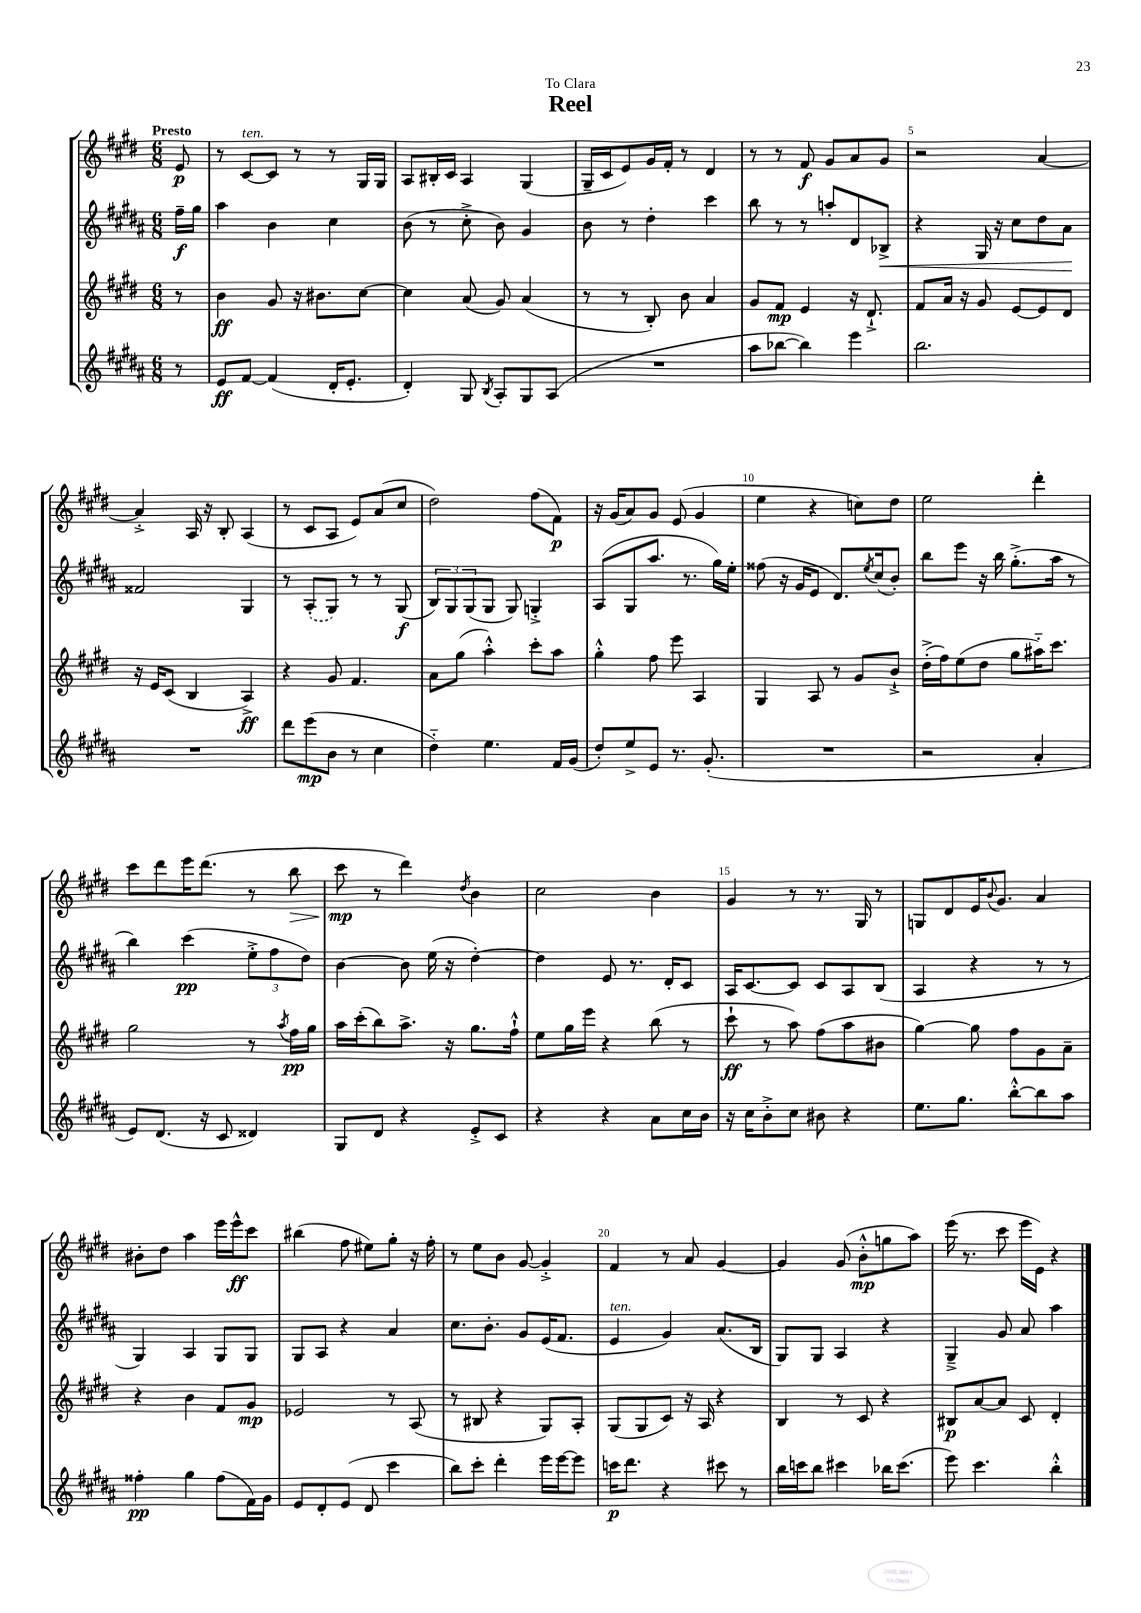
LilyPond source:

\header { title = "Reel" dedication = "To Clara" }
<<
\new StaffGroup <<
\new Staff = "s0" {
    \clef treble \key e \major \numericTimeSignature \time 6/8 \partial 8 \tempo "Presto"
    e'8\p |
    r8 cis'8~^\markup { \italic "ten." } cis'8 r8 r8 gis16 gis16 |
    a8 bis16-. cis'16 a4 gis4( |
    gis16-- cis'16 e'8) gis'16 fis'16-. r8 dis'4 |
    r8 r8 fis'8\f gis'8 a'8 gis'8 |
    r2 a'4~ |
    a'4-.-> a16 r16 b8-. a4( |
    r8 cis'8 a8 e'8) a'8( cis''8 |
    dis''2) fis''8( fis'8\p) |
    r16 gis'16( a'8) gis'8 e'8( gis'4 |
    e''4 r4 c''8) dis''8 |
    e''2 dis'''4-. |
    cis'''8 dis'''8 e'''16 dis'''8.( r8 b''8\> |
    cis'''8\mp\! r8 dis'''4) \acciaccatura { dis''8 } b'4 |
    cis''2 b'4 |
    gis'4 r8 r8. gis16 r8 |
    g8 dis'8 e'16 \appoggiatura { b'8 } gis'8. a'4 |
    bis'8-. dis''8 a''4 e'''16 e'''16-^\ff cis'''8 |
    bis''4( fis''8 eis''8) gis''8-. r16 fis''16-. |
    r8 e''8 b'8 gis'8~ gis'4-.-> |
    fis'4 r8 a'8 gis'4~ |
    gis'4 gis'8( b'8-.-^\mp g''8 a''8) |
    e'''16( r8. cis'''8 e'''16 e'16) r4 \bar "|." |
}
\new Staff = "s1" {
    \clef treble \key b \major \numericTimeSignature \time 6/8 \partial 8
    fis''16--\f gis''16 |
    ais''4 b'4 cis''4 |
    b'8( r8 cis''8-.-> b'8) gis'4 |
    b'8 r8 dis''4-. cis'''4 |
    b''8 r8 r8 a''8-. dis'8 bes8->\< |
    r4 gis16 r16 cis''8 dis''8 ais'8\! |
    fisis'2 gis4 |
    r8 \once \slurDashed ais8-.( gis8) r8 r8 gis8\f( |
    \tuplet 3/2 { b8) gis8 gis8( } gis8 gis8) g4-.-> |
    ais8( gis8 ais''8. r8. gis''16) e''16-. |
    fisis''8( r16 gis'16 e'8 dis'8.) \acciaccatura { e''8 } cis''16( b'8-.) |
    b''8 e'''8 r16 b''16 gis''8.-.->( ais''16 r8 |
    b''4) cis'''4\pp( \tuplet 3/2 { e''8-.-> fis''8 dis''8) } |
    b'4~ b'8 e''16( r16 dis''4~-.) |
    dis''4 e'8 r8. dis'16-. cis'8 |
    ais16 cis'8.~ cis'8 cis'8 ais8 b8( |
    ais4 r4 r8 r8 |
    gis4) ais4 gis8 gis8 |
    gis8 ais8 r4 ais'4 |
    cis''8. b'8.-. gis'8 e'16( fis'8. |
    e'4^\markup { \italic "ten." } gis'4) ais'8.( b16 |
    gis8) gis8 ais4 r4 |
    gis4---> gis'8 ais'8 ais''4 \bar "|." |
}
\new Staff = "s2" {
    \clef treble \key e \major \numericTimeSignature \time 6/8 \partial 8
    r8 |
    b'4\ff gis'8 r16 bis'8. cis''8~ |
    cis''4 a'8( gis'8) a'4( |
    r8 r8 b8-.) b'8 a'4 |
    gis'8 fis'8\mp e'4 r16 dis'8.-!-> |
    fis'8 a'16 r16 gis'8 e'8~ e'8 dis'8 |
    r16 e'16 cis'8( b4 a4->\ff) |
    r4 gis'8 fis'4. |
    a'8 gis''8( a''4-.-^) cis'''8-. a''8 |
    gis''4-.-^ fis''8 e'''8 a4 |
    gis4 a8 r8 gis'8 b'8-!-> |
    dis''16-.->( fis''16) e''8( dis''8 gis''8 ais''16-_) cis'''8. |
    gis''2 r8 \acciaccatura { a''8 } fis''16\pp gis''16 |
    a''16 cis'''16-.( b''8) a''8.-> r16 gis''8. fis''16-!-^ |
    e''8 gis''16 e'''16 r4 b''8( r8 |
    cis'''8-!\ff r8 a''8) fis''8( a''8 bis'8 |
    gis''4~) gis''8 fis''8 gis'8 a'8-- |
    r4 b'4 fis'8 gis'8\mp |
    ees'2 r8 a8( |
    r8 bis8 r4 gis8) a8-. |
    gis8( gis8 cis'8) r16 a16 r4 |
    b4 r8 cis'8 r4 |
    bis8\p a'8~ a'8 cis'8 dis'4-. \bar "|." |
}
\new Staff = "s3" {
    \clef treble \key b \major \numericTimeSignature \time 6/8 \partial 8
    r8 |
    e'8\ff fis'8~ fis'4( dis'16-. e'8.-. |
    dis'4-.) gis8 \acciaccatura { b8 } ais8-. gis8 ais8( |
    R2. |
    ais''8 bes''8~ bes''4) e'''4 |
    b''2. |
    R2. |
    dis'''8 e'''8\mp( b'8 r8 cis''4 |
    dis''4-_) e''4. fis'16 gis'16( |
    dis''8-.) e''8-> e'8 r8. gis'8.-.( |
    R2. |
    r2 ais'4-. |
    e'8) dis'8.( r16 cis'8 disis'4) |
    gis8 dis'8 r4 e'8-.-> cis'8 |
    r4 r4 ais'8 cis''16 b'16 |
    r16 cis''16 b'8-.-> cis''8 bis'8 r4 |
    e''8. gis''8. b''8~-.-^ b''8 ais''8 |
    fisis''4-.\pp gis''4 fisis''8( fis'16) gis'16 |
    e'8 dis'8-. e'8( dis'8 cis'''4 |
    b''8) cis'''8-. dis'''4-. e'''16 e'''16~ e'''8 |
    c'''16\p dis'''8. r4 cis'''8 r8 |
    b''16 c'''16 b''8 cis'''4 bes''16 cis'''8.( |
    e'''8) cis'''4. b''4-.-^ \bar "|." |
}
>>
>>
\layout { \context { \Score \override BarNumber.break-visibility = ##(#f #t #t) barNumberVisibility = #(every-nth-bar-number-visible 5) } }
